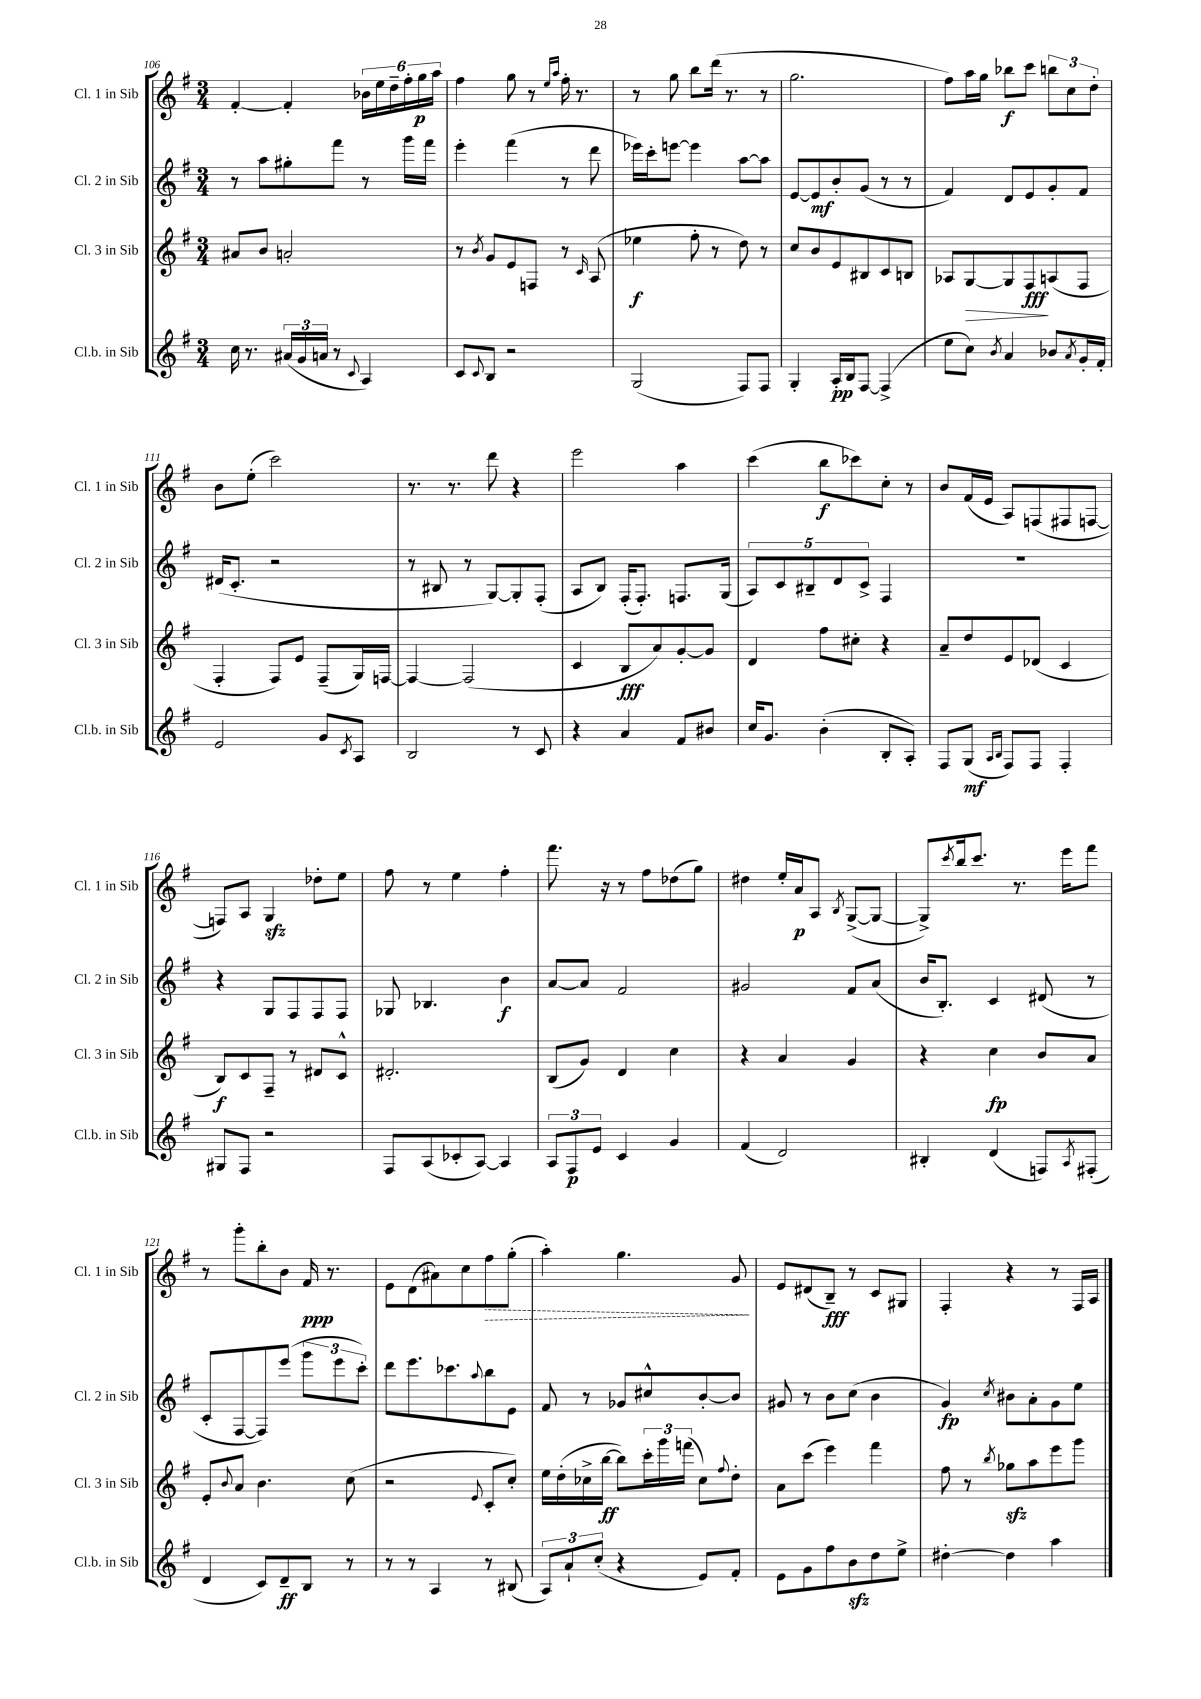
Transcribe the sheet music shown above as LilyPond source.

<<
\new StaffGroup <<
\new Staff = "s0" \with { instrumentName = "Cl. 1 in Sib" shortInstrumentName = "Cl. 1 in Sib" } {
    \clef treble \key g \major \numericTimeSignature \time 3/4
    fis'4~-. fis'4-. \tuplet 6/4 { bes'16 e''16 d''16-- fis''16-. g''16\p a''16 } |
    fis''4 g''8 r8 \grace { e''16 a''16 } fis''16-. r8. |
    r8 g''8 b''8 d'''16( r8. r8 |
    g''2. |
    fis''8) a''16 g''16 bes''8\f c'''8 \tuplet 3/2 { b''8 c''8 d''8-. } |
    b'8 e''8-.( c'''2) |
    r8. r8. d'''8 r4 |
    e'''2 a''4 |
    c'''4( b''8\f ces'''8) c''8-. r8 |
    b'8 fis'16( e'16 a8) f8( fis8 f8~ |
    f8) a8 g4\sfz des''8-. e''8 |
    fis''8 r8 e''4 fis''4-. |
    fis'''8. r16 r8 fis''8 des''8( g''8) |
    dis''4 e''16-. a'16\p a8 \acciaccatura { b8 } g8~->( g8~ |
    g8->) \acciaccatura { c'''8 } b''16 c'''8. r8. e'''16 fis'''8 |
    r8 g'''8-. b''8-. b'8 fis'16\ppp r8. |
    e'8 d'8( ais'8) c''8 \once \override Hairpin.style = #'dashed-line fis''8\> g''8-.( |
    a''4-.) g''4. g'8\! |
    e'8 dis'8( b8--\fff) r8 c'8 gis8 |
    fis4-. r4 r8 fis16 a16 \bar "|." |
}
\new Staff = "s1" \with { instrumentName = "Cl. 2 in Sib" shortInstrumentName = "Cl. 2 in Sib" } {
    \clef treble \key g \major \numericTimeSignature \time 3/4
    r8 a''8 gis''8-. fis'''8 r8 g'''16 fis'''16 |
    e'''4-. fis'''4( r8 d'''8 |
    ees'''16) c'''16-. e'''8~ e'''4 a''8~ a''8 |
    e'8~ e'8\mf b'8-. g'8( r8 r8 |
    fis'4) d'8 e'8 g'8-. fis'8 |
    dis'16( c'8.-. r2 |
    r8 bis8 r8 g8~) g8-. fis8-.( |
    a8 b8) fis16-.( fis8.-.) f8. g16( |
    \tuplet 5/4 { a8) c'8 bis8-- d'8 c'8-> } fis4 |
    R2. |
    r4 g8 fis8 fis8 fis8 |
    ges8 bes4. b'4\f |
    a'8~ a'8 fis'2 |
    gis'2 fis'8 a'8( |
    b'16 b8.-.) c'4 dis'8( r8 |
    c'8-. fis8~ fis8) e'''8( \tuplet 3/2 { g'''8 e'''8 c'''8-.) } |
    d'''8 e'''8. ces'''8. \appoggiatura { a''8 } b''8 e'8 |
    fis'8 r8 ges'8 cis''8-^ b'8~-. b'8 |
    gis'8 r8 b'8 c''8( b'4 |
    g'4\fp) \acciaccatura { c''8 } bis'8 a'8-. g'8 e''8 \bar "|." |
}
\new Staff = "s2" \with { instrumentName = "Cl. 3 in Sib" shortInstrumentName = "Cl. 3 in Sib" } {
    \clef treble \key g \major \numericTimeSignature \time 3/4
    ais'8 b'8 a'2-. |
    r8 \acciaccatura { b'8 } g'8 e'8 f8 r8 \grace { c'16 } a8( |
    ees''4\f fis''8-. r8 d''8) r8 |
    c''8 b'8 e'8 bis8 c'8 b8 |
    aes8 g8~\> g8 fis8\fff\! a8( fis8 |
    fis4-. fis8) e'8 fis8--( g16) f16~ |
    f4~ f2( |
    c'4 b8\fff a'8) g'8~-. g'8 |
    d'4 fis''8 cis''8-. r4 |
    a'8-- d''8 e'8 des'8( c'4 |
    b8\f) c'8 fis8-- r8 dis'8 c'8-^ |
    dis'2.-. |
    b8( g'8) d'4 c''4 |
    r4 a'4 g'4 |
    r4 c''4\fp b'8 a'8 |
    e'8-. \appoggiatura { b'8 } a'8 b'4. c''8( |
    r2 \appoggiatura { e'8 } c'8-. c''8-.) |
    e''16 d''16-.( ces''16-> b''16~\ff b''8) \tuplet 3/2 { c'''16-. g'''16 f'''16( } ces''8) \appoggiatura { fis''8 } d''8-. |
    a'8 c'''8( e'''4) fis'''4 |
    fis''8 r8 \acciaccatura { b''8 } ges''8\sfz a''8 e'''8 g'''8 \bar "|." |
}
\new Staff = "s3" \with { instrumentName = "Cl.b. in Sib" shortInstrumentName = "Cl.b. in Sib" } {
    \clef treble \key g \major \numericTimeSignature \time 3/4
    c''16 r8. \tuplet 3/2 { ais'16( g'16 a'16 } r8 \appoggiatura { c'8 } a4) |
    c'8 \appoggiatura { c'8 } b8 r2 |
    g2( fis8) fis8 |
    g4-. a16-.\pp b16 fis8~ fis4->( |
    e''8 c''8) \acciaccatura { b'8 } a'4 bes'8 \acciaccatura { a'8 } g'16-. fis'16-. |
    e'2 g'8 \acciaccatura { c'8 } a8 |
    b2 r8 c'8 |
    r4 a'4 fis'8 bis'8 |
    c''16 g'8. b'4-.( b8-. a8-.) |
    fis8 g8\mf( \grace { a16 b16 } fis8) fis8 fis4-. |
    gis8 fis8 r2 |
    fis8 a8( ces'8-. a8~) a4 |
    \tuplet 3/2 { a8 fis8\p e'8 } c'4 g'4 |
    fis'4( d'2) |
    bis4-. d'4( f8) \acciaccatura { a8 } fis8-.( |
    d'4 c'8) d'8--\ff b8 r8 |
    r8 r8 a4 r8 bis8( |
    \tuplet 3/2 { a8) a'8-! c''8-.( } r4 e'8) fis'8-. |
    e'8 g'8 fis''8 b'8\sfz d''8 e''8-> |
    dis''4~-. dis''4 a''4 \bar "|." |
}
>>
>>
\layout { \context { \Score currentBarNumber = #106 } }
